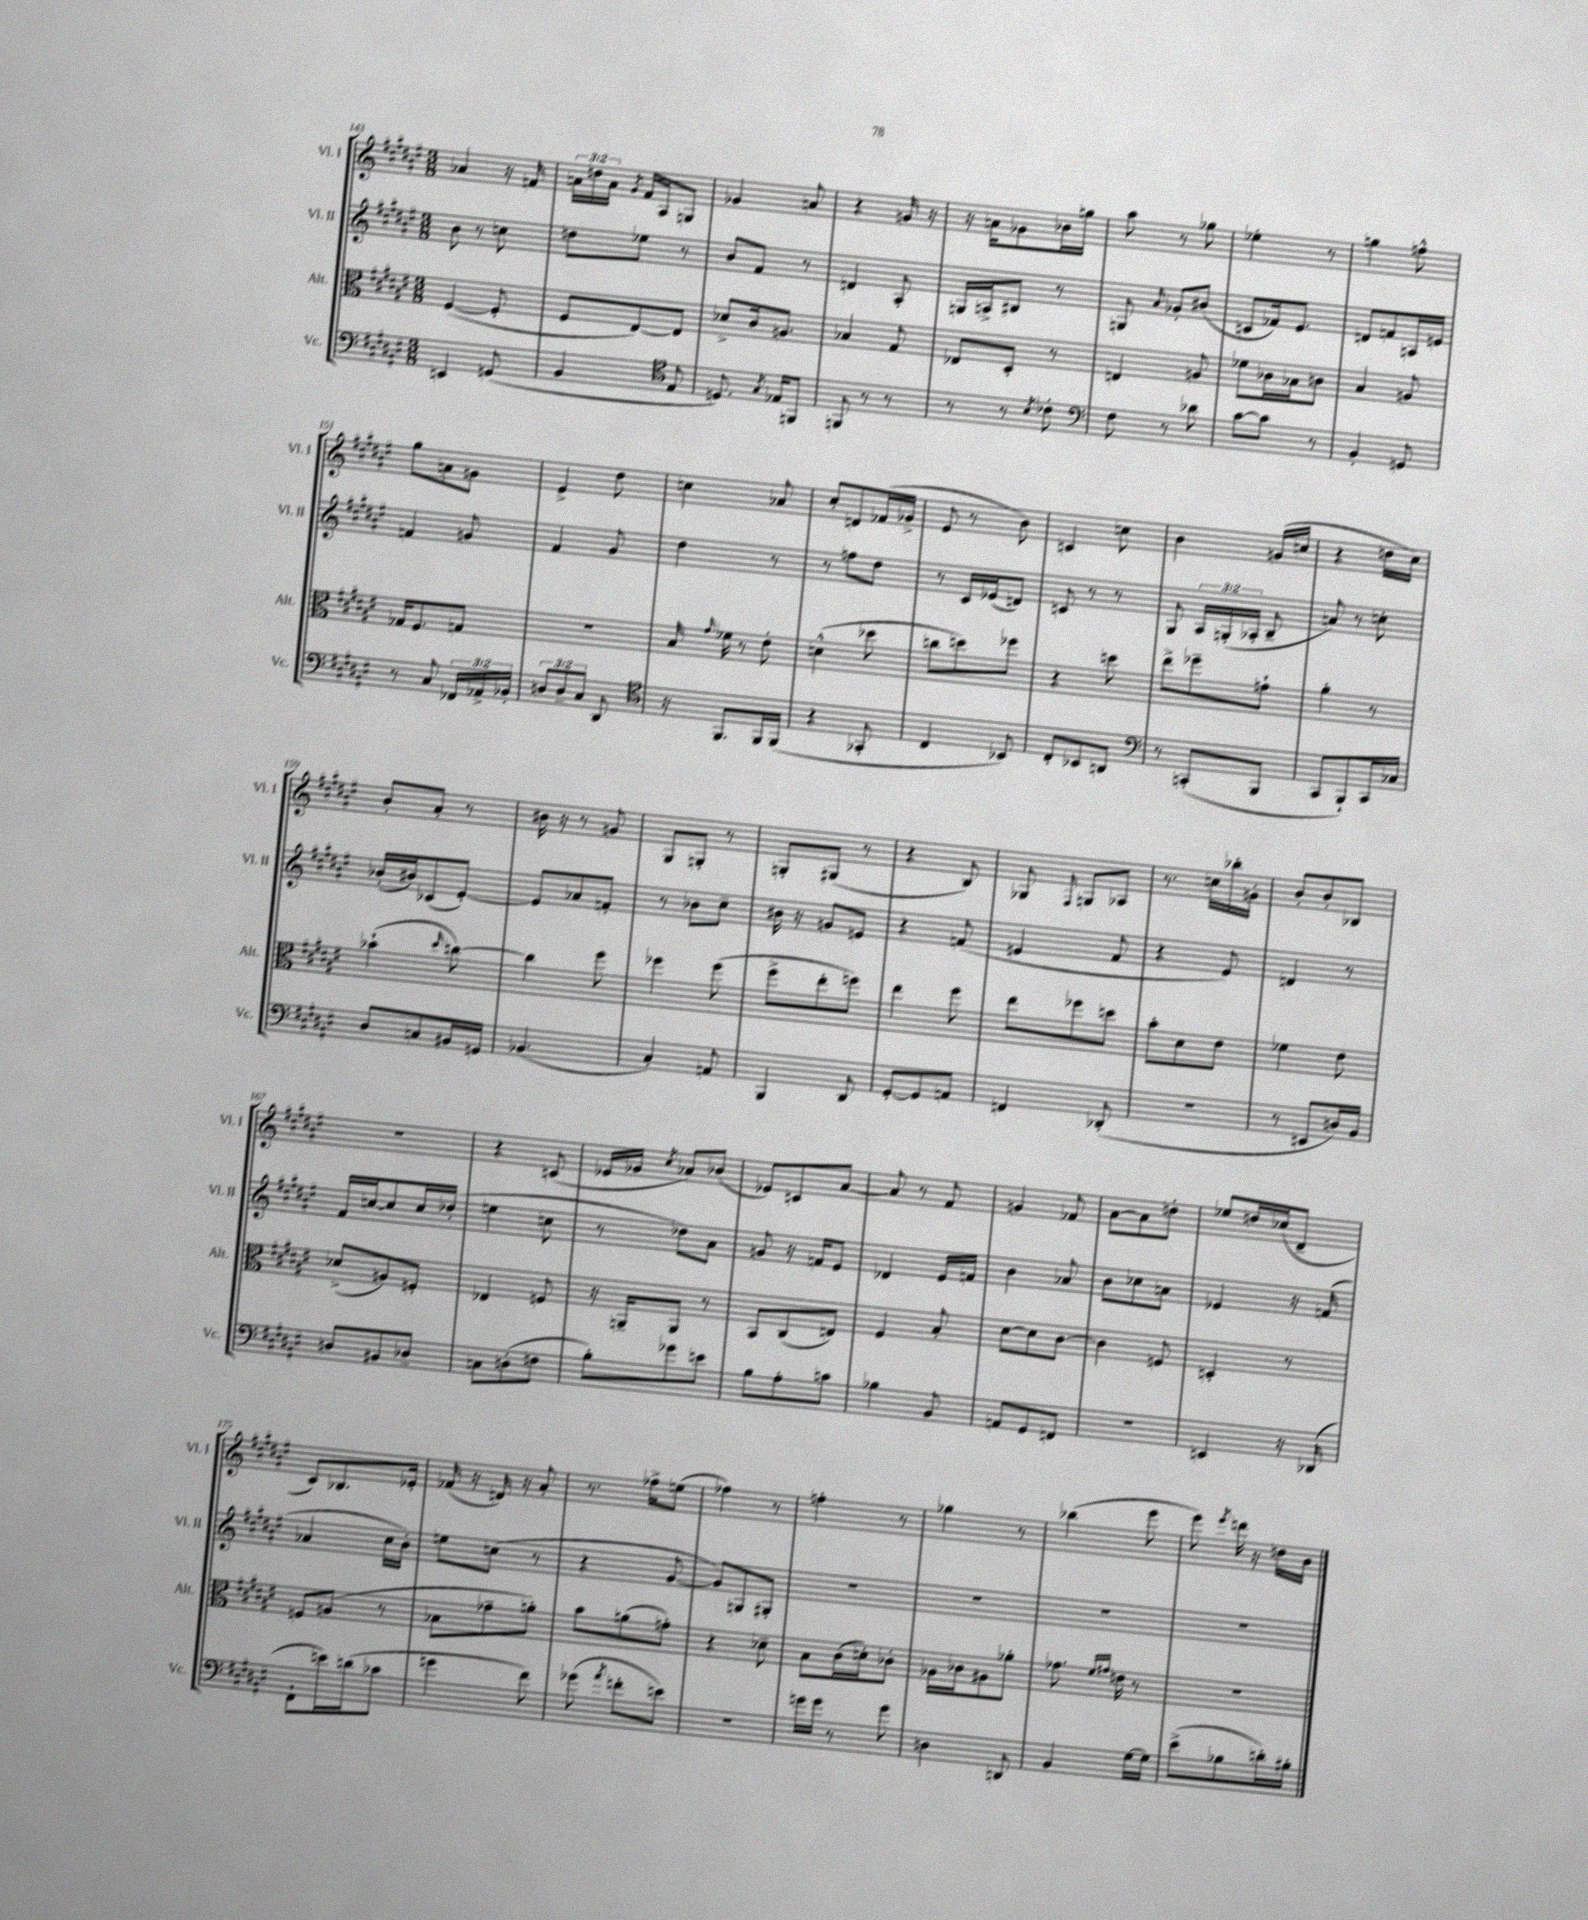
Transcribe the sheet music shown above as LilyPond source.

<<
\new StaffGroup <<
\new Staff = "s0" \with { instrumentName = "Vl. I" shortInstrumentName = "Vl. I" } {
    \clef treble \key fis \major \numericTimeSignature \time 3/8 \override Staff.TupletNumber.text = #tuplet-number::calc-fraction-text
    \autoBeamOff aes'4 r16 f'16 |
    \tuplet 3/2 { a'16[ d''16 a'16] } \acciaccatura { gis'8 } fis'16[ ais16 g8] |
    ges'4 a'8 |
    r4 g'16 r16 |
    r16 a'16[ ges'8 bes'16 g''16] |
    ais''8 r8 ges''8 |
    ees''4-. r8 |
    g''4 f''8-^ |
    gis''8[ a'8 g'8] |
    eis'4-> dis''8 |
    c''4 aes'8 |
    cis''8[-. d'8 fes'16( ges'16]-> |
    eis'8 r8 b'8) |
    c'4 c''8 |
    b'4 g'16[( c''16] |
    r4 d''16[ cis''16]) |
    b'8[-. ais'8]-. r8 |
    bis'16 r16 r8 g'8 |
    gis8[ g8]-. r8 |
    g8[-. gis8]( r8 |
    r4 b8) |
    ges8 \grace { fis16 } g8[ aes8] |
    r8. c''16[ bes''16-. g'16]-. |
    b'8[-. b'8-. bes8] |
    R4. |
    r4 c'8( |
    ees'16[ ges'16] \acciaccatura { cis''8 } aes'8[) bes'8]( |
    ees'8[) c'8 ais'8]~ |
    ais'8 r8 fis'8 |
    g'4 fes'8 |
    ais'8[~ ais'8 d''8]-. |
    ees''8[ d''16 ces''16( dis'8]-- |
    cis'8[) bes8. ees'16]-. |
    fes'16( r16 d'16) r16 ais'8-. |
    r8. fes''16[-> e''8]( |
    fes''4) r8 |
    f''4-. r8 |
    ges''4 r8 |
    bes''4( eis'''8 |
    eis'''8) \acciaccatura { eis'''8 } d'''16 r16 d''16[ b'16] \bar "|." |
}
\new Staff = "s1" \with { instrumentName = "Vl. II" shortInstrumentName = "Vl. II" } {
    \clef treble \key fis \major \numericTimeSignature \time 3/8 \override Staff.TupletNumber.text = #tuplet-number::calc-fraction-text
    \autoBeamOff b'8 r8 c''8 |
    d''8[ ees''8] r8 |
    b'8[ fis'8] r8 |
    d'4 ais8-. |
    g16[ a16-> bis8] r8 |
    g8 \grace { ais'16 } ges'8[-. bis'8]( |
    c'8[ fes'16) eis'8.] |
    d'8[ f'8 a16 e'16] |
    f'4 g'8 |
    fis'4 gis'8 |
    dis''4 r8 |
    r8 f''8[ dis''8] |
    r8 cis'16[ ees'16( d'8]) |
    c'8 r8 r8 |
    gis8 \tuplet 3/2 { ais16[ g16-.( aes16]-. } b8-- |
    a'8) r8 c''8-. |
    bes'16[-.( bis'16) ces'8( eis'8]~-.) |
    eis'8[ aes'8 f'8]-. |
    r8 bes'8[ cis''8]-- |
    bis'16 r16 g'8[ e'8] |
    r4 f'8( |
    e'4 fis'8 |
    r4 eis'8) |
    d'4 r8 |
    fis'16[ c''16~ c''8 c''16 des''16]-.( |
    e''4 c''8 |
    r8 des''8[) ais'8] |
    g'8 r16 f'16[ eis'8] |
    des'4 eis'16[ f'16] |
    b'4 aes'8 |
    b'8[ ces''8 a'8] |
    ees'4 r16 f'16( |
    aes'4 cis''16[ b'16]-.) |
    e''8[ c''8]( r8 |
    r4 gis'8~ |
    gis'8[) g8 gis8]-. |
    R4. |
    R4. |
    R4. |
    R4. \bar "|." |
}
\new Staff = "s2" \with { instrumentName = "Alt." shortInstrumentName = "Alt." } {
    \clef alto \key fis \major \numericTimeSignature \time 3/8
    \autoBeamOff fis4~( fis8-. |
    fis8[ eis8~) eis8] |
    des'8[-> cis'16 a8.] |
    bes4 gis8 |
    ees8[ dis8]-. r8 |
    e4 a8 |
    fes'8[ ces'16 bes16 c'8] |
    b4 a8 |
    ges16[ fis8. g8] |
    R4. |
    b16 \grace { gis'16 } fes'16 r8 eis'8-. |
    d'4-^( des''8 |
    c''8[ d''8) fes''8] |
    r4 d''8 |
    eis''8[-> fes''8-- g'8]-! |
    ais'4-. r8 |
    bes'4-!( \grace { dis''16 } c''8~) |
    c''4 fis''8 |
    fes''4 fes''8( |
    fis''8[-> eis''8-. f''8]) |
    eis''4 fis''8 |
    eis''8[ fes''8 d''8] |
    b'8[-. dis'8 eis'8] |
    fes'4 eis'8 |
    des'8[->( a8) f8]-. |
    ees4 f8 |
    r16 a,16[-- a,8] r8 |
    b,8[ cis8( e8]) |
    fis4 b8-. |
    dis'8[~ dis'8 cis'8]~ |
    cis'4 f8 |
    d4-. r8 |
    f8[ a8]( r8 |
    bes8[ ges'8-- a'8]-.) |
    b'8[ a'8( g'8]-.) |
    r4 des'8-- |
    b8[ cis'16( d'16-.) ces'8]-. |
    aes16[ ces'16 ais8 aes'8]-. |
    ges'8. \grace { fis'16[ gis'16] } e'16 r8 |
    R4. \bar "|." |
}
\new Staff = "s3" \with { instrumentName = "Vc." shortInstrumentName = "Vc." } {
    \clef bass \key fis \major \numericTimeSignature \time 3/8 \override Staff.TupletNumber.text = #tuplet-number::calc-fraction-text
    \autoBeamOff e,4 g,8( |
    b,4 \clef tenor eis8 |
    d8.) \acciaccatura { gis8 } ees16[ f,8] |
    f,8 r8 r8 |
    r8 r8 \acciaccatura { b8 } ces'8-. |
    \clef bass fis8 r8 des'8 |
    cis'8[~ cis'8] r8 |
    b,4-. g,8 |
    r8 cis8 \tuplet 3/2 { fes,16[ aes,16-> bes,16]-. } |
    \tuplet 3/2 { d8[ d8-- cis8] } dis,8 |
    \clef tenor r16 fis,8.[ fis,16 fis,16]( |
    r4 ges,8-. |
    cis4 bes,8) |
    cis8[-. bes,8 a,8] |
    \clef bass r8 c,8[-.( b,,8] |
    cis,8[ b,,8-!) cis,16 ces16] |
    dis8[ c8 bis,16 g,16] |
    bes,4.( |
    cis4-.) a,8 |
    b,,4 dis,8 |
    gis,8[~-. gis,8 a,8] |
    f,4 des,8-.( |
    R4. |
    r8 e,8[ d16) b,16] |
    d8[ bis,8 des8]-- |
    c8[ d8-.( f8] |
    b8[-.) ges'8 e'8] |
    b8[ ais8-. c'8] |
    bes4 b,8 |
    a,8[ gis,8 f,8] |
    r4. |
    e,4 r16 des,16( |
    fis,8[-! e'16) d'16( ces'8] |
    g'4 fis'8) |
    ges'8( \acciaccatura { ais'8 } f'8[-. e'8]) |
    R4. |
    g'16[ g'16] r8 g'8 |
    d4 d,8 |
    b,4 gis16[~ gis16] |
    eis'8[->( bes8 d'16-.) bis16]-. \bar "|." |
}
>>
>>
\layout { \context { \Score currentBarNumber = #143 } }
